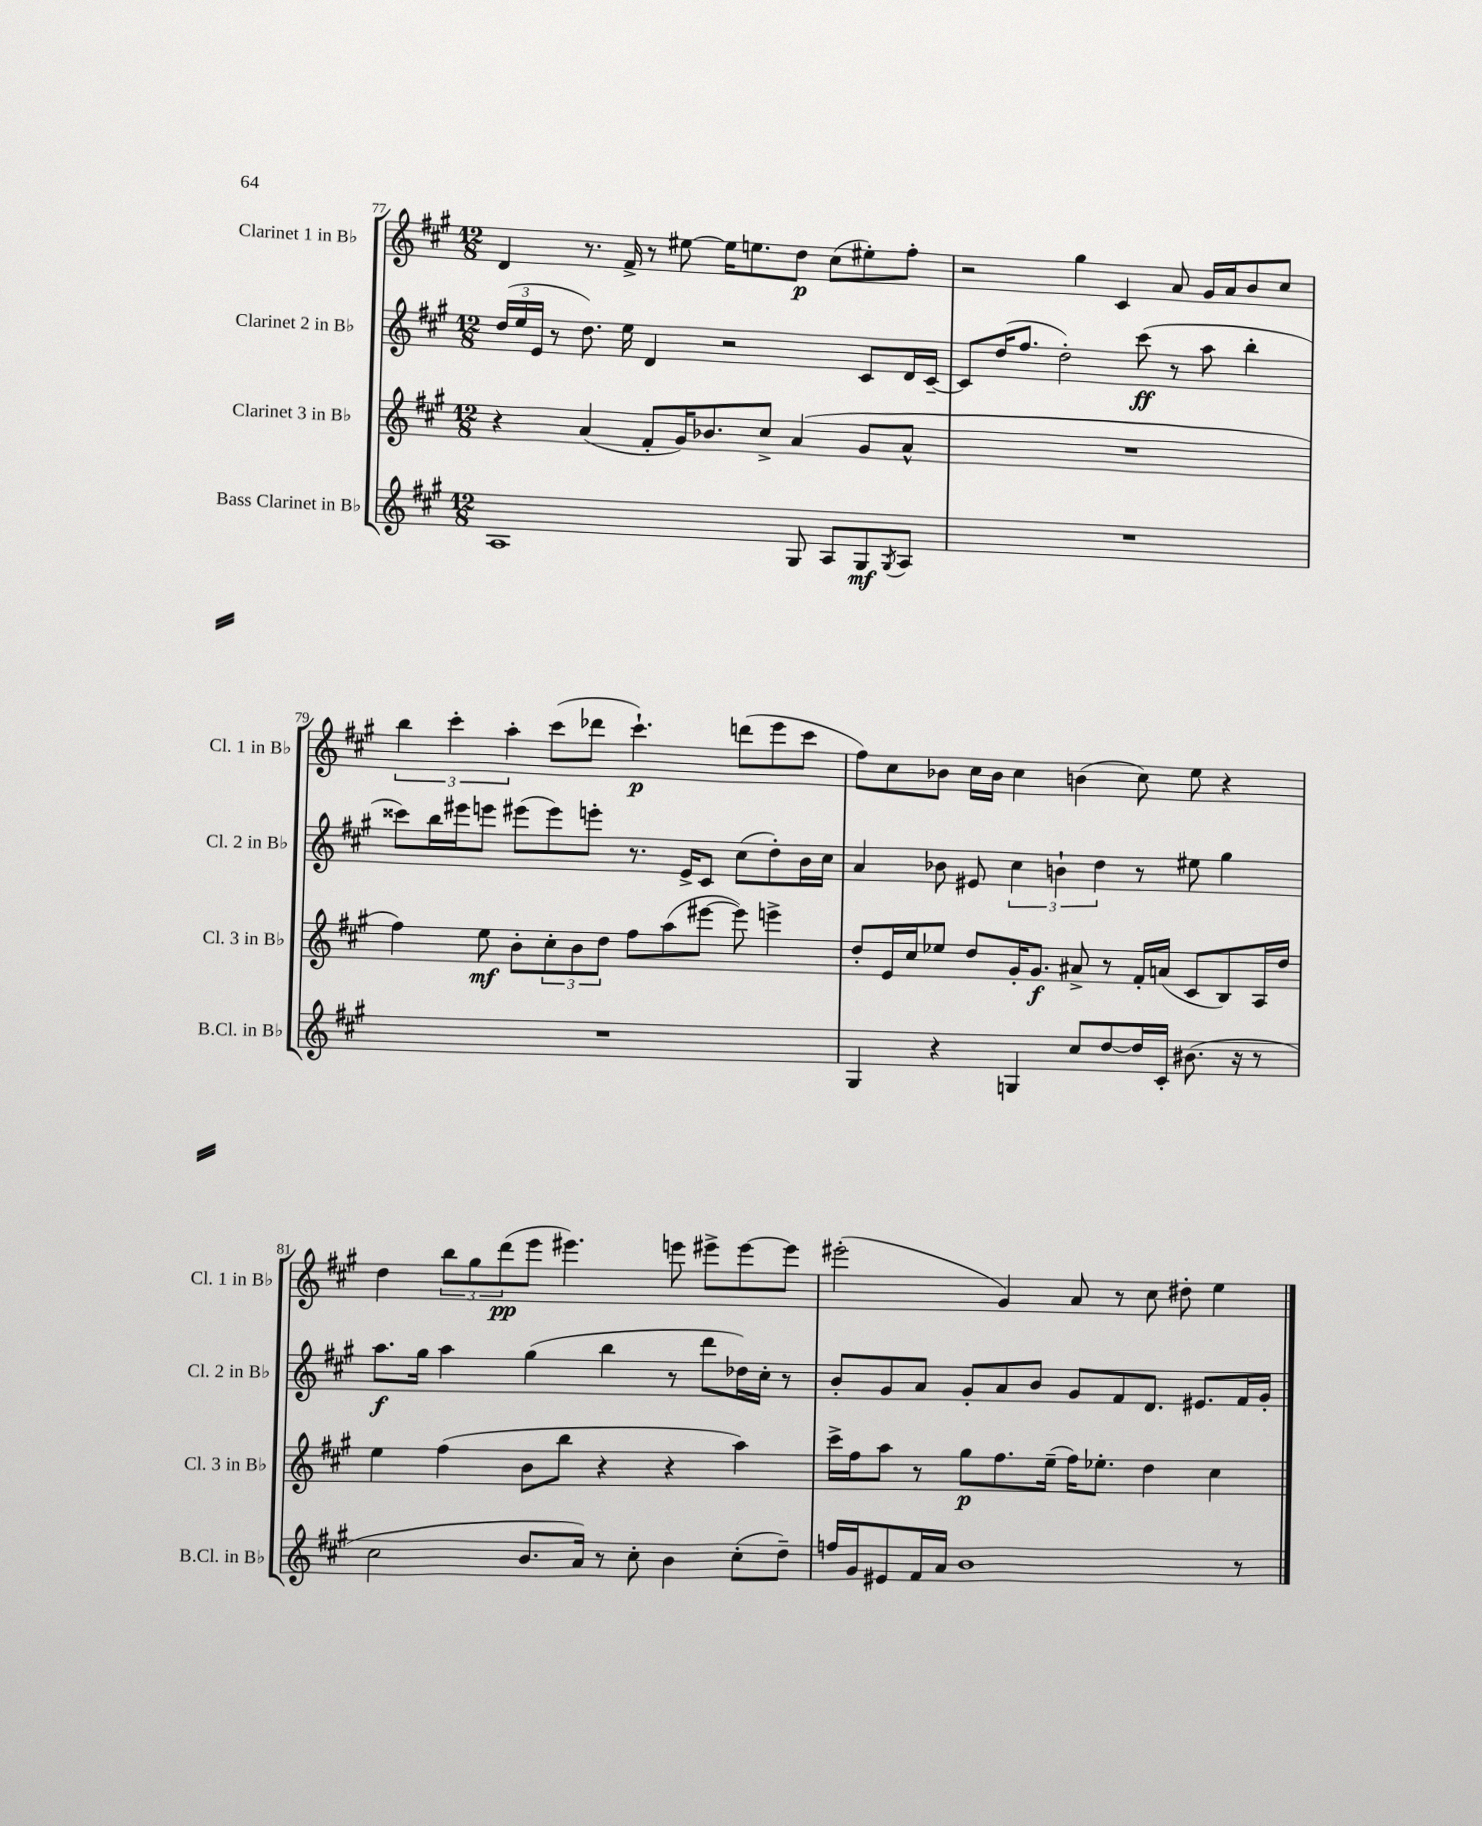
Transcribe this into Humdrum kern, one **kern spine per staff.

**kern	**kern	**kern	**kern
*staff4	*staff3	*staff2	*staff1
*clefG2	*clefG2	*clefG2	*clefG2
*k[f#c#g#]	*k[f#c#g#]	*k[f#c#g#]	*k[f#c#g#]
*M12/8	*M12/8	*M12/8	*M12/8
1A	4r	(24dd	4d
.	.	24ee	.
.	.	24e	.
.	.	8r	.
.	(4a	8.dd)	8.r
.	.	16ee	16f#^
.	8f#'	4d	8r
.	16g#)	.	[8ee#
.	8.b-	.	.
.	.	2r	16ee#]
.	.	.	8.ee
.	8cc#^	.	.
8G#	(4a	.	8dd
8A	.	.	(8cc#
8G#	8g#	8c#	8ee#')
8qG#	.	.	.
8A	8a^^	16d	8ff#'
.	.	[16c#~	.
=	=	=	=
1.r	1.r	8c#]	2r
.	.	(16dd	.
.	.	8.ff#	.
.	.	2dd')	.
.	.	.	4gg#
.	.	.	4c#
.	.	(8ccc#	.
.	.	8r	8a
.	.	8aa	16g#
.	.	.	16a
.	.	4bb'	8b
.	.	.	8cc#
=	=	=	=
1.r	4ff#)	8ccc##)	6bb
.	.	16bb	.
.	.	.	6ccc#'
.	.	16eee#	.
.	8ee	8eee	.
.	.	.	6aa'
.	8b'	(8eee#	.
.	12cc#'	8eee#)	(8ccc#
.	12b	.	.
.	.	8eee'	8ddd-
.	12dd	.	.
.	8ff#	8.r	4.ccc#`)
.	(8aa	.	.
.	.	16e^	.
.	[8eee#	8c#	.
.	8eee#])	(8cc#	(8ddd
.	4eee^	8dd')	8eee
.	.	16b	8ccc#
.	.	16cc#	.
=	=	=	=
4G#	8dd'	4a	8ff#)
.	16e	.	8cc#
.	16cc#	.	.
4r	8ee-	8b-	8b-
.	8dd	8e#	16cc#
.	.	.	16b-
4G	16g#'	6cc#	4cc#
.	8.g#	.	.
.	.	6b`	.
8cc#	8a#^	.	(4b
.	.	6dd	.
[8dd	8r	.	.
16dd]	16f#'	8r	8cc#)
16c#'	(16a	.	.
(8.b#	8c#	8ee#	8ee
.	8B)	4gg#	4r
16r	.	.	.
8r	16A	.	.
.	16dd	.	.
=	=	=	=
2cc#	4ee	8.aa	4dd
.	.	16gg#	.
.	(4ff#	4aa	12bb
.	.	.	12gg#
.	.	.	(12ddd
8.b	8b	(4gg#	8eee
.	8bb	.	4.eee#)
16a)	.	.	.
8r	4r	4bb	.
8cc#'	.	.	.
4b	4r	8r	8eee
.	.	8ddd	8eee#^
(8cc#'	4aa)	16dd-)	[8eee#
.	.	16cc#'	.
8dd~)	.	8r	8eee#]
=	=	=	=
16ff	16ccc#^	8b'	(2eee#'
16g#	16ff#	.	.
8e#	8aa	8g#	.
16f#	8r	8a	.
16a	.	.	.
1b	8gg#	8g#'	.
.	8.ff#	8a	4g#)
.	.	8b	.
.	(16ee~	.	.
.	16ff#)	8g#	8a
.	8.ee-'	.	.
.	.	8f#	8r
.	4dd	8.d	8cc#
.	.	.	8dd#'
.	.	8.e#	.
.	4cc#	.	4ee
8r	.	16f#	.
.	.	16g#'	.
==	==	==	==
*-	*-	*-	*-
